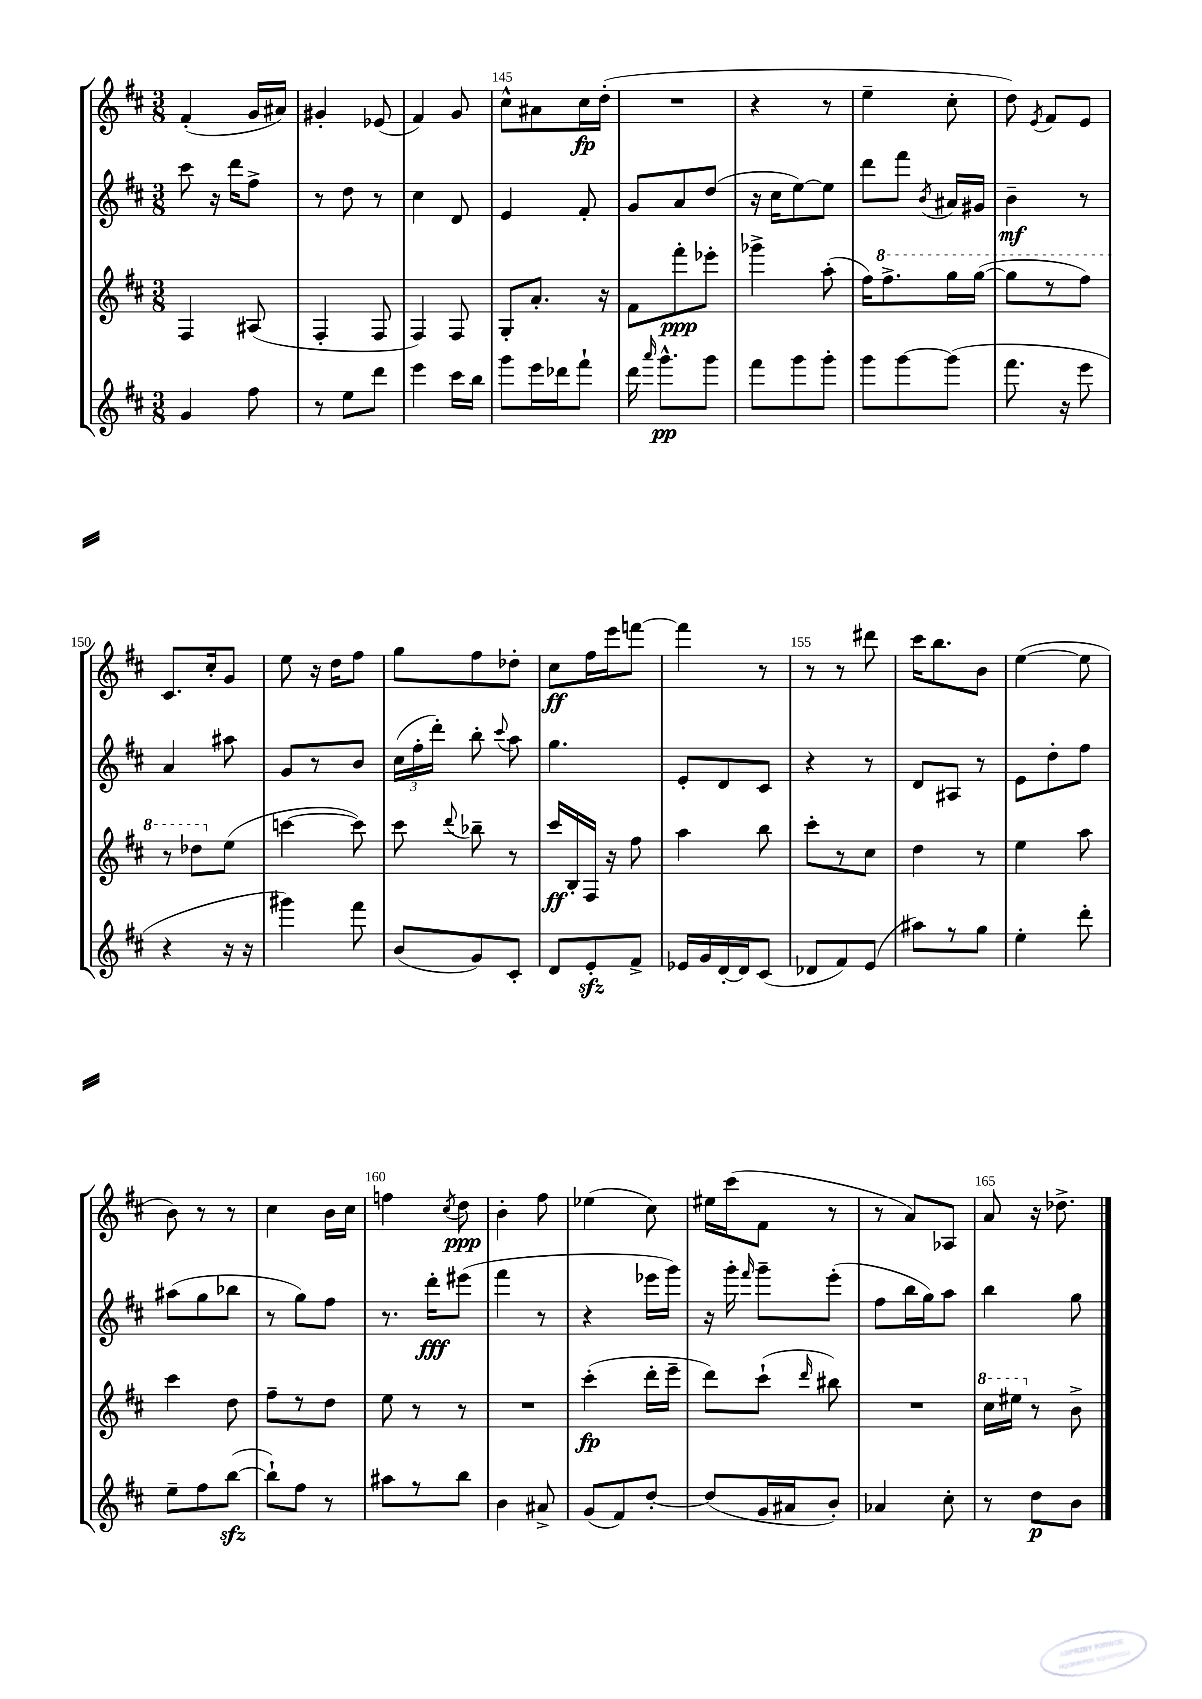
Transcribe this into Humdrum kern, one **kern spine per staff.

**kern	**dynam	**kern	**dynam	**kern	**dynam	**kern	**dynam
*part4	*part4	*part3	*part3	*part2	*part2	*part1	*part1
*staff4	*staff4	*staff3	*staff3	*staff2	*staff2	*staff1	*staff1
*clefG2	*	*clefG2	*	*clefG2	*	*clefG2	*
*k[f#c#]	*	*k[f#c#]	*	*k[f#c#]	*	*k[f#c#]	*
*M3/8	*	*M3/8	*	*M3/8	*	*M3/8	*
=142	=142	=142	=142	=142	=142	=142	=142
4g/	.	4F#/	.	8ccc#\	.	(4f#'/	.
.	.	.	.	16r	.	.	.
.	.	.	.	16ddd\KL	.	.	.
8ff#\	.	(8A#X/	.	8ff#^\J	.	16g/LL	.
.	.	.	.	.	.	16a#X/JJ)	.
=143	=143	=143	=143	=143	=143	=143	=143
8r	.	4F#'/	.	8r	.	4g#X'/	.
8ee\L	.	.	.	8dd\	.	.	.
8ddd\J	.	8F#/	.	8r	.	(8e-X/	.
=144	=144	=144	=144	=144	=144	=144	=144
4eee\	.	4F#/)	.	4cc#\	.	4f#/)	.
16ccc#\LL	.	8F#/	.	8d/	.	8g/	.
16bb\JJ	.	.	.	.	.	.	.
=145	=145	=145	=145	=145	=145	=145	=145
8ggg\L	.	8G'/L	.	4e/	.	8cc#^^\L	.
16eee\L	.	8.a'/J	.	.	.	8a#X\	.
16ddd-X\J	.	.	.	.	.	.	.
8fff#`\J	.	.	.	8f#'/	.	16cc#\L	fp
.	.	16r	.	.	.	(16dd'\JJ	.
=146	=146	=146	=146	=146	=146	=146	=146
16ddd\	.	8f#\L	.	8g/L	.	4.r	.
16qqaaa/	.	.	.	.	.	.	.
8.ggg^^\L	pp	.	.	.	.	.	.
.	.	8fff#'\	ppp	8a/	.	.	.
8ggg\J	.	8eee-X'\J	.	(8dd/J	.	.	.
=147	=147	=147	=147	=147	=147	=147	=147
8fff#\L	.	4ggg-X^\	.	16r	.	4r	.
.	.	.	.	16cc#\KL	.	.	.
8ggg\	.	.	.	[8ee\)	.	.	.
8ggg'\J	.	(8aa'\	.	8ee\J]	.	8r	.
=148	=148	=148	=148	=148	=148	=148	=148
8ggg\L	.	16ff#\KL)	.	8ddd\L	.	4ee~\	.
*	*	*8va	*	*	*	*	*
.	.	8.fff#^\	.	.	.	.	.
[8ggg\	.	.	.	8fff#\J	.	.	.
.	.	.	.	8qb/	.	.	.
(8ggg\J]	.	16ggg\L	.	16a#X/LL	.	8cc#'\	.
.	.	([16ggg\JJ	.	16g#X/JJ	.	.	.
=149	=149	=149	=149	=149	=149	=149	=149
8.fff#\	.	8ggg\L]	.	4b~\	mf	8dd\)	.
.	.	.	.	.	.	8qe/	.
.	.	8r	.	.	.	8f#/L	.
16r	.	.	.	.	.	.	.
8eee\	.	8fff#\J)	.	8r	.	8e/J	.
!!LO:LB:g=z
=150	=150	=150	=150	=150	=150	=150	=150
4r	.	8r	.	4a/	.	8.c#/L	.
.	.	8ddd-X\L	.	.	.	.	.
.	.	.	.	.	.	16cc#'/k	.
*	*	*X8va	*	*	*	*	*
16r	.	(8ee\J	.	8aa#X\	.	8g/J	.
16r	.	.	.	.	.	.	.
=151	=151	=151	=151	=151	=151	=151	=151
4ggg#X\)	.	[4cccn\	.	8g/L	.	8ee\	.
.	.	.	.	8r	.	16r	.
.	.	.	.	.	.	16dd\KL	.
8fff#\	.	8ccc\])	.	8b/J	.	8ff#\J	.
=152	=152	=152	=152	=152	=152	=152	=152
(8b/L	.	8ccc#\	.	(24cc#\LL	.	8gg\L	.
.	.	.	.	24ff#'\	.	.	.
.	.	.	.	24ddd'\JJ)	.	.	.
.	.	8qqddd/	.	.	.	.	.
8g/)	.	8bb-X~\	.	8bb'\	.	8ff#\	.
.	.	.	.	8qqccc#/	.	.	.
8c#'/J	.	8r	.	8aa\	.	8dd-X'\J	.
=153	=153	=153	=153	=153	=153	=153	=153
8d/L	.	16ccc#/LL	ff	4.gg\	.	8cc#\L	ff
.	.	16B'/	.	.	.	.	.
8ezz'/	.	16F#/JJ	.	.	.	16ff#\L	.
.	.	16r	.	.	.	16eee\J	.
8f#^/J	.	8ff#\	.	.	.	[8fffn\J	.
=154	=154	=154	=154	=154	=154	=154	=154
16e-X/LL	.	4aa\	.	8e'/L	.	4fff\]	.
16g/	.	.	.	.	.	.	.
[16d'/	.	.	.	8d/	.	.	.
16d/J]	.	.	.	.	.	.	.
(8c#/J	.	8bb\	.	8c#/J	.	8r	.
=155	=155	=155	=155	=155	=155	=155	=155
8d-X/L	.	8ccc#'\L	.	4r	.	8r	.
8f#/)	.	8r	.	.	.	8r	.
(8e/J	.	8cc#\J	.	8r	.	8ddd#X\	.
=156	=156	=156	=156	=156	=156	=156	=156
8aa#X\L)	.	4dd\	.	8d/L	.	16ccc#\KL	.
.	.	.	.	.	.	8.bb\	.
8r	.	.	.	8A#X/J	.	.	.
8gg\J	.	8r	.	8r	.	8b\J	.
=157	=157	=157	=157	=157	=157	=157	=157
4ee'\	.	4ee\	.	8e\L	.	([4ee\	.
.	.	.	.	8dd'\	.	.	.
8ddd'\	.	8aa\	.	8ff#\J	.	8ee\]	.
!!LO:LB:g=z
=158	=158	=158	=158	=158	=158	=158	=158
8ee~\L	.	4ccc#\	.	(8aa#X\L	.	8b\)	.
8ff#\	.	.	.	8gg\	.	8r	.
([8bbzz\J	.	8dd\	.	8bb-X\J	.	8r	.
=159	=159	=159	=159	=159	=159	=159	=159
8bb`\L])	.	8ff#~\L	.	8r	.	4cc#\	.
8ff#\J	.	8r	.	8gg\L)	.	.	.
8r	.	8dd\J	.	8ff#\J	.	16b\LL	.
.	.	.	.	.	.	16cc#\JJ	.
=160	=160	=160	=160	=160	=160	=160	=160
8aa#X\L	.	8ee\	.	8.r	.	4ffn\	.
8r	.	8r	.	.	.	.	.
.	.	.	.	16ddd'\KL	fff	.	.
.	.	.	.	.	.	8qcc#/	.
8bb\J	.	8r	.	(8eee#X\J	.	8dd\	ppp
=161	=161	=161	=161	=161	=161	=161	=161
4b\	.	4.r	.	4fff#\	.	4b'\	.
8a#X^/	.	.	.	8r	.	8ff#\	.
=162	=162	=162	=162	=162	=162	=162	=162
(8g/L	.	(4ccc#'\	fp	4r	.	(4ee-X\	.
8f#/)	.	.	.	.	.	.	.
[8dd'/J	.	16ddd'\LL	.	16eee-X\LL	.	8cc#\)	.
.	.	16eee~\JJ	.	16ggg\JJ)	.	.	.
=163	=163	=163	=163	=163	=163	=163	=163
(8dd/L]	.	8ddd\L)	.	16r	.	16ee#X\LL	.
.	.	.	.	16ggg'\	.	(16ccc#\J	.
.	.	.	.	16qqfff#/	.	.	.
16g/L	.	(8ccc#`\J	.	8ggg~\L	.	8f#\J	.
16a#X/J	.	.	.	.	.	.	.
.	.	16qqddd/	.	.	.	.	.
8b'/J)	.	8bb#X\)	.	(8eee'\J	.	8r	.
=164	=164	=164	=164	=164	=164	=164	=164
4a-X/	.	4.r	.	8ff#\L	.	8r	.
.	.	.	.	16bb\L	.	8a/L)	.
.	.	.	.	16gg\J)	.	.	.
8cc#'\	.	.	.	8aa\J	.	8A-X/J	.
=165	=165	=165	=165	=165	=165	=165	=165
*	*	*8va	*	*	*	*	*
8r	.	16ccc#\LL	.	4bb\	.	8a/	.
.	.	16eee#X\JJ	.	.	.	.	.
*	*	*X8va	*	*	*	*	*
8dd\L	p	8r	.	.	.	16r	.
.	.	.	.	.	.	8.dd-X^\	.
8b\J	.	8b^\	.	8gg\	.	.	.
==	==	==	==	==	==	==	==
*-	*-	*-	*-	*-	*-	*-	*-
